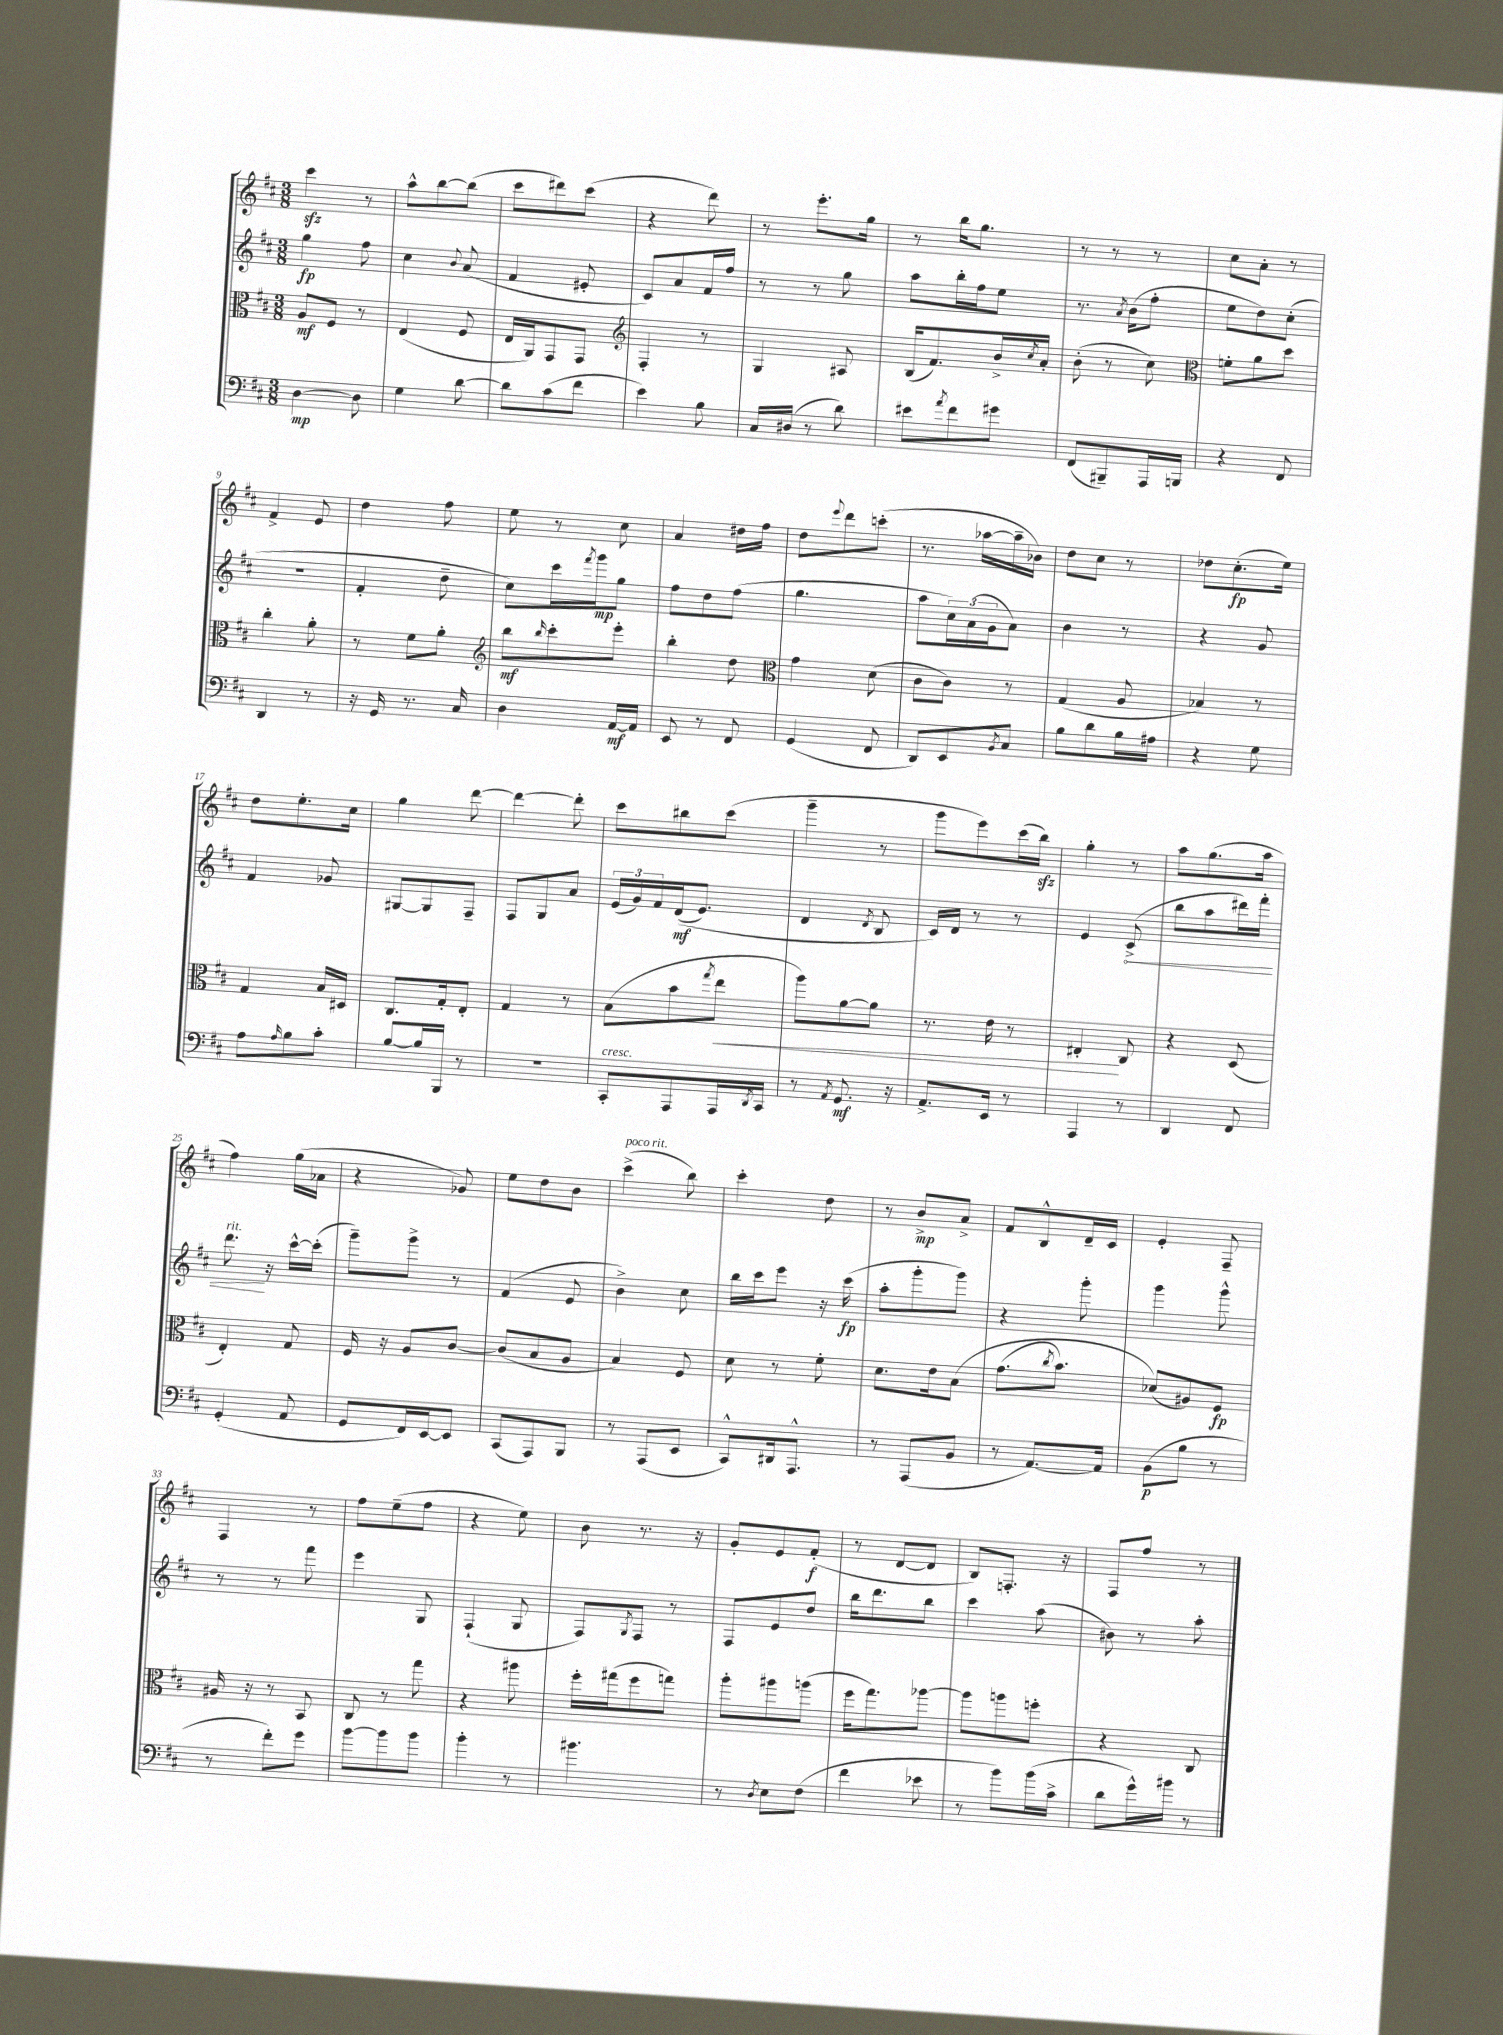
<<
\new StaffGroup <<
\new Staff = "s0" {
    \clef treble \key d \major \numericTimeSignature \time 3/8
    cis'''4\sfz r8 |
    a''8-^ b''8~ b''8( |
    cis'''8 dis'''8) cis'''8( |
    r4 d'''8) |
    r8 e'''8.-. g''16 |
    r8 b''16 g''8. |
    r8 r8 r8 |
    cis''8 a'8-. r8 |
    fis'4-> e'8 |
    d''4 fis''8 |
    e''8 r8 cis''8 |
    a'4 dis''16 fis''16 |
    d''8 \appoggiatura { e'''8 } d'''8 c'''8-.( |
    r8. aes''16~ aes''16-- bes'16) |
    d''8 cis''8 r8 |
    des''8 cis''8.-.\fp( e''16) |
    d''8 e''8.-. cis''16 |
    g''4 d'''8~ |
    d'''4~ d'''8-. |
    cis'''8 bis''8 cis'''8( |
    g'''4-- r8 |
    g'''8 e'''8) cis'''16( b''16\sfz) |
    g''4-. r8 |
    a''8 g''8.( a''16 |
    fis''4) g''16( aes'16 |
    r4 ges'8) |
    e''8 d''8 b'8 |
    cis'''4->^\markup { \italic "poco rit." }( b''8) |
    cis'''4-. d''8 |
    r8 b'8->\mp a'8-> |
    fis'8 b8-^ d'16-- cis'16 |
    e'4-. fis8-- |
    fis4 r8 |
    fis''8 e''8--( fis''8 |
    r4 e''8) |
    b'8 r8. r16 |
    g'8-. e'8 fis'8-.\f( |
    r8 d'8~ d'8 |
    b8) f8.-. r16 |
    fis8 fis''8 r8 \bar "|." |
}
\new Staff = "s1" {
    \clef treble \key d \major \numericTimeSignature \time 3/8
    g''4\fp fis''8 |
    cis''4 \appoggiatura { b'8 } a'8( |
    fis'4 eis'8-. |
    cis'8) a'8 fis'16 fis''16 |
    r8 r8 g''8 |
    a''8 b''16-. fis''16 e''8 |
    r8. \acciaccatura { a'8 } b'16( fis''8-. |
    e''8 d''8) cis''8-.( |
    r4. |
    fis'4-. d''8-- |
    cis''8) cis'''16 \acciaccatura { fis'''8 } g'''16\mp g''8 |
    fis''8 d''8 fis''8( |
    g''4. |
    a''8 \tuplet 3/2 { cis''16) a'16( g'16 } a'8) |
    b'4 r8 |
    r4 g'8 |
    fis'4 ges'8 |
    gis8~ gis8 fis8-- |
    fis8 g8 a'8 |
    \tuplet 3/2 { e'16( g'16) fis'16 } d'16\mf(\( e'8.) |
    d'4 \acciaccatura { d'8 } b8 |
    cis'16\) d'16 r8 r8 |
    e'4 \once \override Hairpin.circled-tip = ##t cis'8->\<( |
    b''8 a''8 dis'''16) fis'''16-. |
    d'''8.\!^\markup { \italic "rit." } r16 cis'''16~-^ cis'''16-.( |
    g'''8--) g'''8-> r8 |
    fis'4( e'8 |
    b'4->) cis''8 |
    b''16 cis'''16 e'''8 r16 cis'''16\fp( |
    a''8-. g'''8-. g'''8) |
    r4 g'''8-. |
    g'''4 g'''8-^ |
    r8 r8 fis'''8 |
    e'''4 g8 |
    fis4-!( g8 |
    fis8) \acciaccatura { g8 } fis8 r8 |
    fis8 e'8 d''8 |
    b''16 d'''8. b''8 |
    cis'''4 a''8( |
    bis'8) r8 a''8-. \bar "|." |
}
\new Staff = "s2" {
    \clef alto \key d \major \numericTimeSignature \time 3/8
    a8\mf fis8 r8 |
    e4( fis8 |
    e16 a,16) g,8 g,8 |
    \clef treble fis4-. r8 |
    g4 ais8 |
    b16( fis'8.) b'16-> \acciaccatura { cis''8 } a'16-. |
    b'8-.( r8 cis''8) |
    \clef alto f'8-. a'8 d''8 |
    cis''4-. a'8-. |
    r8 fis'8 a'8-. |
    \clef treble b''8\mf \grace { b''16 } cis'''8-. e'''8-. |
    b''4-. d''8 |
    \clef alto g'4 d'8( |
    cis'8 cis'8) r8 |
    g4( a8 |
    bes4) r8 |
    g4 b16 dis16 |
    cis8. g16-. e8-. |
    g4 r8 |
    b8( b'8 \acciaccatura { g''8 } e''8\< |
    a''8) a'8~ a'8 |
    r8. e'16 r8 |
    eis4-.\! cis8 |
    r4 d8( |
    e4-.) g8 |
    fis16 r16 a8 cis'8~ |
    cis'8( b8 a8 |
    b4) fis8 |
    d'8 r8 fis'8-. |
    d'8. e'16 b8\( |
    g'8.( \acciaccatura { cis''8 } b'8.) |
    des'8(\) ais8) fis8\fp |
    ais16 r16 r8 b,8 |
    cis8 r8 g''8 |
    r4 ais''8 |
    fis''16-. gis''16( fis''8 g''8) |
    a''8-. ais''8 a''8( |
    fis''16 g''8.) aes''8~ |
    aes''8 a''8 f''8-. |
    r4 cis8 \bar "|." |
}
\new Staff = "s3" {
    \clef bass \key d \major \numericTimeSignature \time 3/8
    d4~\mp d8 |
    g4 d'8~ |
    d'8 cis'8( fis'8 |
    e'4) b8 |
    cis16 dis16( r8 d'8) |
    eis'8 \acciaccatura { a'8 } fis'8 gis'8 |
    fis,8( bis,,8--) a,,16 b,,16 |
    r4 fis,8 |
    d,4 r8 |
    r16 g,16 r8. cis16 |
    d4 a,16~\mf a,16 |
    e,8 r8 fis,8 |
    g,4( fis,8 |
    d,8) e,8 \acciaccatura { b,8 } cis8 |
    b8 d'8 b16 ais16 |
    r4 g8 |
    a8 \grace { a16 } b8 cis'8-. |
    b8~ b16 b,,16 r8 |
    R4. |
    cis,8-.^\markup { \italic "cresc." } a,,8 a,,16 \acciaccatura { d,8 } cis,16 |
    r8 \acciaccatura { a,8 } g,8.\mf r16 |
    a,8.-> e,16 r8 |
    a,,4 r8 |
    d,4 fis,8 |
    g,4-.( a,8 |
    g,8 fis,16) e,16~ e,8 |
    cis,8( a,,8) b,,8 |
    r8 a,,8( e,8 |
    cis,8-^) dis,16 a,,8.-^ |
    r8 a,,8( b,8 |
    r8 a,8.~) a,16 |
    b,8\p( b8 r8 |
    r8 fis'8-.) g'8 |
    b'8~ b'8 b'8 |
    b'4-. r8 |
    bis'4. |
    r8 \acciaccatura { d8 } e8 fis8( |
    fis'4 ees'8 |
    r8 b'8) b'16( cis'16-> |
    d'8 g'16-^) bis'16 r8 \bar "|." |
}
>>
>>
